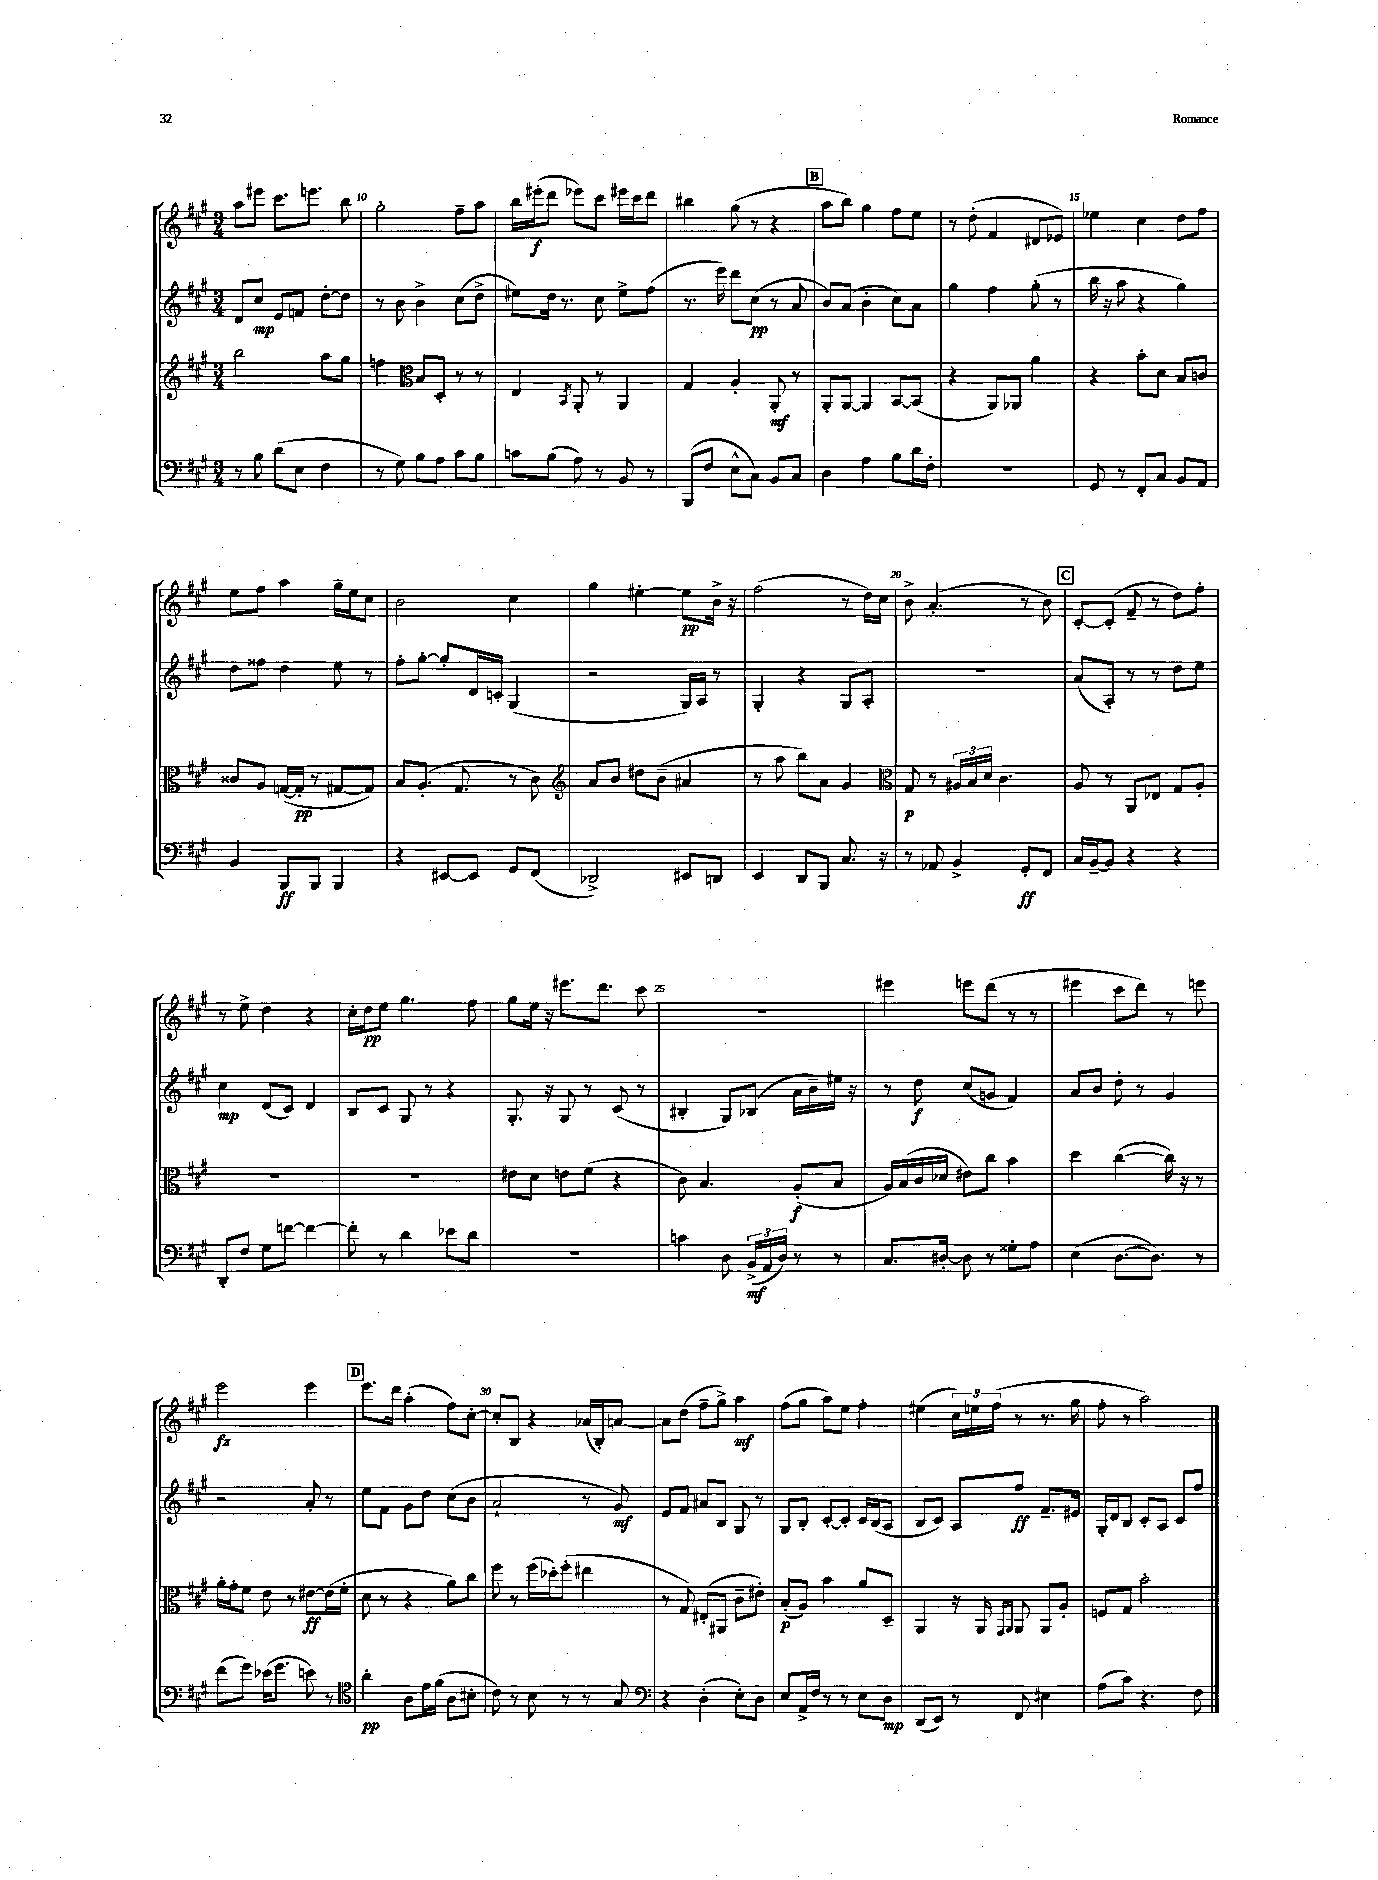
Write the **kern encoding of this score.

**kern	**kern	**kern	**kern
*staff4	*staff3	*staff2	*staff1
*clefF4	*clefG2	*clefG2	*clefG2
*k[f#c#g#]	*k[f#c#g#]	*k[f#c#g#]	*k[f#c#g#]
*M3/4	*M3/4	*M3/4	*M3/4
8r	2bb	8d	8aa
8B	.	8cc#	8eee#
(8d	.	8e	8.ccc#
8E	.	8f	.
.	.	.	8.eee
4F#	8aa	[8dd'	.
.	8gg#	8dd]	8bb
=	=	=	=
8r	4ff	8r	2gg#'
8G#)	.	8b	.
*	*clefC3	*	*
8B	8B	4b^	.
8A	8D'	.	.
8c#	8r	(8cc#	8ff#~
8B	8r	8dd^	8aa
=	=	=	=
8c	4E	8ee#)	16bb
.	.	.	(16eee#'
(8B	.	16dd	8ddd
.	.	8.r	.
.	8qBB	.	.
8A)	8AA'	.	8eee-)
8r	8r	8cc#	8ccc#
8BB	4AA	8ee#^	16eee#
.	.	.	16ccc#
8r	.	(8ff#	8ddd
=	=	=	=
(8BBB	4G#	8.r	4bb#
8F#	.	.	.
.	.	16eee)	.
8E^^	4A'	8ddd	(8gg#
8C#)	.	(8cc#	8r
8BB	8AA'	8r	4r
8C#	8r	8a	.
=	=	=	=
4D	8AA'	8b)	8aa
.	[8AA	(8a	8bb)
4A	4AA]	4b'	4gg#
8B	[8BB	8cc#)	8ff#
16d	(8BB]	8a	8ee
16F#'	.	.	.
=	=	=	=
2.r	4r	4gg#	8r
.	.	.	(8dd'
.	8AA)	4ff#	4f#
.	8AA-	.	.
.	4a	(8gg#'	8d#
.	.	8r	8e-)
=	=	=	=
8GG#	4r	16bb	4ee-
.	.	16r	.
8r	.	8aa	.
8FF#'	8b'	4r	4cc#
8C#	8d	.	.
8BB	8B	4gg#)	8dd
8AA	8c	.	8ff#
=	=	=	=
4BB	8c##	8dd	8ee
.	8A	8ff##	8ff#
8BBB	([16G	4dd	4aa
.	16G']	.	.
8BBB	8r	.	.
4BBB	[8G#	8ee	16gg#~
.	.	.	16ee
.	8G#])	8r	8cc#
=	=	=	=
4r	8B	8ff#'	2b
.	(8.A'	[8gg#'	.
[8EE#	.	8gg#']	.
.	8.G#	.	.
8EE#]	.	16d	.
.	.	16c'	.
8GG#	8r	(4G#	4cc#
(8FF#	8c#)	.	.
=	=	=	=
*	*clefG2	*	*
2DD-^)	8a	2r	4gg#
.	8b	.	.
.	8dd#	.	[4ee#'
.	(8b~	.	.
8EE#	4a#	16G#)	8ee#]
.	.	16A	.
8DD	.	8r	16b^
.	.	.	16r
=	=	=	=
4EE	8r	4G#'	(2ff#
.	8aa	.	.
8DD	8bb)	4r	.
8BBB	8a	.	.
8.C#	4g#	8G#	8r
.	.	8A'	16dd)
16r	.	.	16cc#
=	=	=	=
*	*clefC3	*	*
8r	8G#	2.r	8b^
8AA-	8r	.	(4.a'
4BB^	24A#	.	.
.	24B	.	.
.	24d	.	.
.	4.c#	.	.
8GG#'	.	.	8r
8FF#	.	.	8b)
=	=	=	=
16C#	8A	(8a	[8c#'
[16BB~	.	.	.
8BB]	8r	8A')	(8c#']
4r	8AA	8r	8f#~
.	8E-	8r	8r
4r	8G#	8dd	8dd)
.	8A'	8ee	8ff#'
=	=	=	=
8DD'	2.r	4cc#	8r
8F#	.	.	8ee^
8G#	.	(8d	4dd
[8f	.	8c#)	.
4f_	.	4d	4r
=	=	=	=
8f']	2.r	8B	16cc#'
.	.	.	16dd
8r	.	8c#	8ee
4d	.	8G#	4.gg#
.	.	8r	.
8e-	.	4r	.
8d	.	.	8ff#
=	=	=	=
2.r	8e#	8.G#'	8gg#
.	8d	.	16ee
.	.	16r	16r
.	8e	8G#	8.eee#
.	(8f#	8r	.
.	.	.	8.ddd
.	4r	(8c#	.
.	.	8r	8ccc#
=	=	=	=
4c	8c#)	4B#'	2.r
.	4.B	.	.
8D	.	8G#)	.
(24BB^	.	(8B-	.
24AA	.	.	.
24D)	.	.	.
8r	(8A'	16a	.
.	.	16b~)	.
8r	8B	16ee#	.
.	.	16r	.
=	=	=	=
8.C#	16A)	8r	4eee#
.	(16B	.	.
.	16c#	8dd	.
[16D#'	16d-	.	.
8D#]	8e#)	(8cc#	8eee
8r	8cc#	8g	(8ddd
8G##'	4b	4f#)	8r
8A	.	.	8r
=	=	=	=
(4E	4dd	8a	4eee#
.	.	8b	.
[8.D	([4cc#	8dd'	8ccc#
.	.	8r	8ddd)
8.D])	.	.	.
.	16cc#])	4g#	8r
.	16r	.	.
8r	8r	.	8eee
=	=	=	=
(8f#	16a'	2r	2eee
.	16g#'	.	.
8g#)	8f#	.	.
(16e-	8e	.	.
8.g#	.	.	.
.	8r	.	.
8e)	[8e#	8a'	4eee
8r	(16e#]	8r	.
.	16f#'	.	.
=	=	=	=
*clefC4	*	*	*
4a'	8d	8ee	8.eee
.	8r	8f#	.
.	.	.	16ddd
8A	4r	8g#	(4aa'
16e	.	8dd	.
(16f#	.	.	.
8A	8a)	(8cc#	8ff#)
8B#'	8cc#	8b	[8cc#'
=	=	=	=
8c#)	8ff#	2a`	8cc#']
8r	8r	.	8B
8B	(16ff#	.	4r
.	16dd-')	.	.
8r	(8ff#'	.	.
8r	4ee#	8r	(16a-
.	.	.	16B')
8G#	.	8g#)	[8a
=	=	=	=
*clefF4	*	*	*
4r	8r	8e	8a]
.	8G#)	8f#	(8dd
(4D'	(8E#'	8a#	8ff#~
.	8AA#	8B	8gg#^)
8E')	8c#~	8G#	4aa
8D	8e#')	8r	.
=	=	=	=
8E	(8B'	8G#	(8ff#
16AA^	8A)	8B'	8gg#
16F#	.	.	.
8r	4b	[8c#'	8aa)
8r	.	8c#']	8ee
8E	8a	16c#	4ff#'
.	.	(16B	.
8D	8D~	8A	.
=	=	=	=
(8DD	4AA	8B	(4ee#
8EE)	.	8c#)	.
8r	16r	8A	24cc#)
.	.	.	24ee
.	16AA	.	.
.	.	.	(24ff#
.	16qqGG#	.	.
.	16qqAA	.	.
8FF#	8AA	8ff#	8r
4E#	8AA	8.f#~	8.r
.	8A'	.	.
.	.	16e#	16gg#
=	=	=	=
(8A	8F	16G#'	8ff#'
.	.	16d	.
8c#)	8G#	8B	8r
4.r	2b'	8c#'	2aa)
.	.	8A	.
.	.	8c#	.
8F#	.	8ff#	.
==	==	==	==
*-	*-	*-	*-
